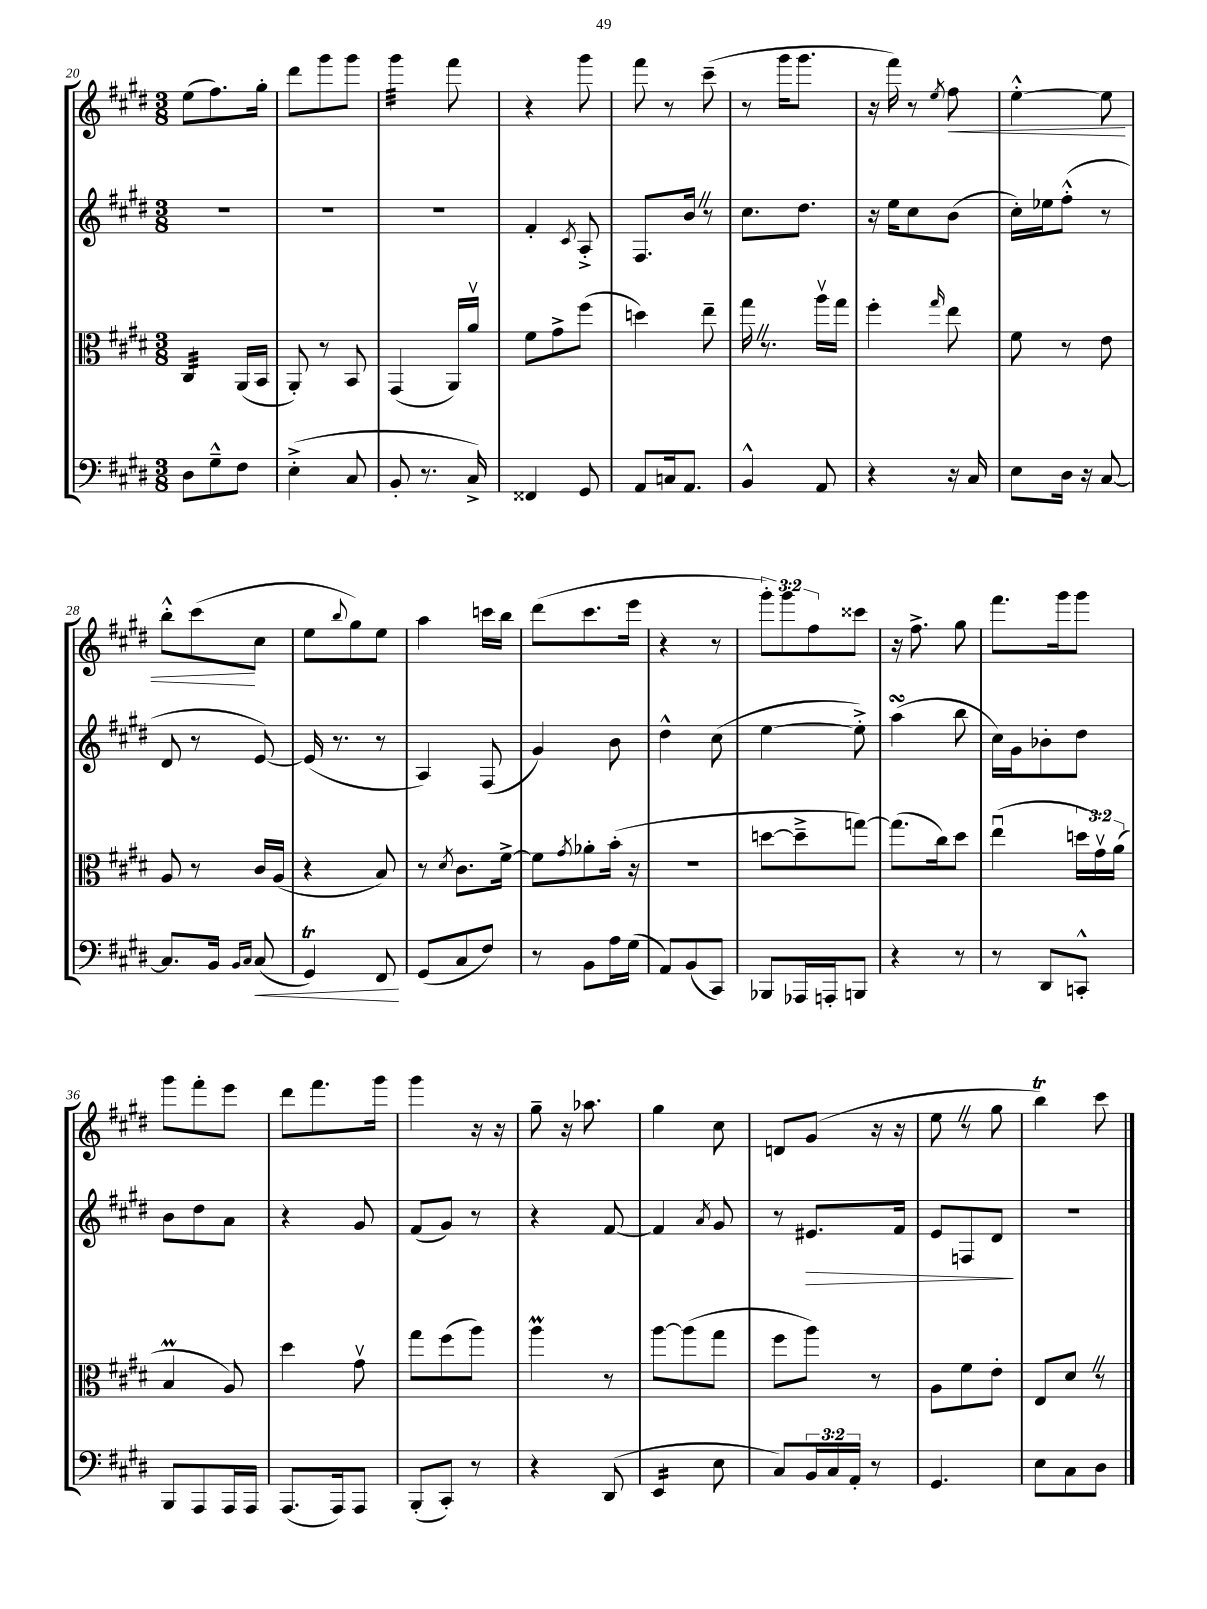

**kern	**dynam	**kern	**kern	**dynam	**kern	**dynam
*part4	*part4	*part3	*part2	*part2	*part1	*part1
*staff4	*staff4	*staff3	*staff2	*staff2	*staff1	*staff1
*clefF4	*	*clefC3	*clefG2	*	*clefG2	*
*k[f#c#g#d#]	*	*k[f#c#g#d#]	*k[f#c#g#d#]	*	*k[f#c#g#d#]	*
*M3/8	*	*M3/8	*M3/8	*	*M3/8	*
=20	=20	=20	=20	=20	=20	=20
*	*	*tremolo	*	*	*	*
8D#\L	.	32C#/LLL	4.r	.	(8ee\L	.
.	.	32C#/	.	.	.	.
.	.	32C#/	.	.	.	.
.	.	32C#/	.	.	.	.
8G#~^^\	.	32C#/	.	.	8.ff#\)	.
.	.	32C#/	.	.	.	.
.	.	32C#/	.	.	.	.
.	.	32C#/JJJ	.	.	.	.
*	*	*Xtremolo	*	*	*	*
8F#\J	.	(16AA/LL	.	.	.	.
.	.	16BB/JJ	.	.	16gg#'\Jk	.
=21	=21	=21	=21	=21	=21	=21
(4E'^\	.	8AA'/)	4.r	.	8ddd#\L	.
.	.	8r	.	.	8ggg#\	.
8C#/	.	8BB/	.	.	8ggg#\J	.
=22	=22	=22	=22	=22	=22	=22
*	*	*	*	*	*tremolo	*
8BB'/	.	(4GG#/	4.r	.	32ggg#\LLL	.
.	.	.	.	.	32ggg#\	.
.	.	.	.	.	32ggg#\	.
.	.	.	.	.	32ggg#\	.
8.r	.	.	.	.	32ggg#\	.
.	.	.	.	.	32ggg#\	.
.	.	.	.	.	32ggg#\	.
.	.	.	.	.	32ggg#\JJJ	.
*	*	*	*	*	*Xtremolo	*
.	.	16AA/LL)	.	.	8fff#\	.
16C#^/)	.	16av/JJ	.	.	.	.
=23	=23	=23	=23	=23	=23	=23
4FF##X/	.	8f#\L	4f#'/	.	4r	.
.	.	8g#^\	.	.	.	.
.	.	.	8qc#/	.	.	.
8GG#/	.	(8ff#\J	8A'^/	.	8ggg#\	.
=24	=24	=24	=24	=24	=24	=24
8AA/L	.	4ddn\)	8.F#/L	.	8fff#\	.
16Cn/k	.	.	.	.	8r	.
8.AA/J	.	.	16bZ/Jk	.	.	.
.	.	8ee~\	8r	.	(8ccc#~\	.
=25	=25	=25	=25	=25	=25	=25
4BB^^/	.	16gg#Z\	8.cc#\L	.	8r	.
.	.	8.r	.	.	.	.
.	.	.	.	.	16ggg#\KL	.
.	.	.	8.dd#\J	.	8.ggg#\J	.
8AA/	.	16aav\LL	.	.	.	.
.	.	16gg#\JJ	.	.	.	.
=26	=26	=26	=26	=26	=26	=26
4r	.	4ff#'\	16r	.	16r	.
.	.	.	16ee\KL	.	16fff#\)	.
.	.	.	8cc#\	.	8r	.
.	.	16qqgg#/	.	.	8qee/	.
!	!	!	!	!	!	!LO:HP:b
16r	.	8ee\	(8b\J	.	8ff#\	<
16C#/	.	.	.	.	.	.
=27	=27	=27	=27	=27	=27	=27
8E\L	.	8f#\	16cc#'\LL)	.	[4ee'^^\	.
.	.	.	16ee-X\J	.	.	.
16D#\Jk	.	8r	(8ff#'^^\J	.	.	.
16r	.	.	.	.	.	.
[8C#/	.	8e\	8r	.	8ee\]	.
!!LO:LB:g=z
=28	=28	=28	=28	=28	=28	=28
8.C#/L]	.	8A/	8d#/	.	8bb'^^\L	.
.	.	8r	8r	.	(8ccc#\	.
16BB/Jk	.	.	.	.	.	.
16qqBB/LL	.	.	.	.	.	.
16qqC#/JJ	.	.	.	.	.	.
!	!LO:HP:b	!	!	!	!	!
(8C#/	<	16c#/LL	[8e/)	.	8cc#\J	[
.	.	(16A/JJ	.	.	.	.
=29	=29	=29	=29	=29	=29	=29
4GG#t/)	.	4r	(16e/]	.	8ee\L	.
.	.	.	8.r	.	.	.
.	.	.	.	.	8qqbb/	.
.	.	.	.	.	8gg#\)	.
8FF#/	.	8B/)	8r	.	8ee\J	.
.	[	.	.	.	.	.
=30	=30	=30	=30	=30	=30	=30
(8GG#/L	.	8r	4A/)	.	4aa\	.
.	.	8qd#/	.	.	.	.
8C#/	.	8.c#\L	.	.	.	.
8F#/J)	.	.	(8F#/	.	16cccn\LL	.
.	.	[16f#^\Jk	.	.	16bb\JJ	.
=31	=31	=31	=31	=31	=31	=31
8r	.	8f#\L]	4g#/)	.	(8ddd#\L	.
.	.	8qg#/	.	.	.	.
8BB\L	.	8a-X'\	.	.	8.ccc#\	.
16A\L	.	(16b'\Jk	8b\	.	.	.
(16G#\JJ	.	16r	.	.	16eee\Jk	.
=32	=32	=32	=32	=32	=32	=32
8AA/L)	.	4.r	4dd#^^\	.	4r	.
(8BB/	.	.	.	.	.	.
8CC#/J)	.	.	(8cc#\	.	8r	.
=33	=33	=33	=33	=33	=33	=33
8BBB-X/L	.	[8ddn\L	[4ee\	.	12ggg#'\L)	.
.	.	.	.	.	12ggg#\	.
16AAA-X/L	.	8dd~^\]	.	.	.	.
.	.	.	.	.	12ff#\	.
16AAAn'/J	.	.	.	.	.	.
8BBBn/J	.	[8ggn\J)	8ee'^\])	.	8ccc##X\J	.
=34	=34	=34	=34	=34	=34	=34
4r	.	(8.gg\L]	(4aasSSs\	.	16r	.
.	.	.	.	.	8.ff#^\	.
.	.	16cc#\k)	.	.	.	.
8r	.	8dd#\J	8bb\	.	8gg#\	.
=35	=35	=35	=35	=35	=35	=35
8r	.	(4eeu\	16cc#\LL)	.	8.fff#\L	.
.	.	.	16g#\J	.	.	.
8DD#/L	.	.	8b-X'\	.	.	.
.	.	.	.	.	16ggg#\k	.
8CCn'^^/J	.	24ddn\LL	8dd#\J	.	8ggg#\J	.
.	.	24g#v\)	.	.	.	.
.	.	(24a\JJ	.	.	.	.
!!LO:LB:g=z
=36	=36	=36	=36	=36	=36	=36
8BBB/L	.	4BM/	8b\L	.	8ggg#\L	.
8AAA/	.	.	8dd#\	.	8fff#'\	.
16AAA/L	.	8A/)	8a\J	.	8eee\J	.
16AAA/JJ	.	.	.	.	.	.
=37	=37	=37	=37	=37	=37	=37
(8.AAA/L	.	4dd#\	4r	.	8ddd#\L	.
.	.	.	.	.	8.fff#\	.
16AAA/k)	.	.	.	.	.	.
8AAA/J	.	8g#v\	8g#/	.	.	.
.	.	.	.	.	16ggg#\Jk	.
=38	=38	=38	=38	=38	=38	=38
(8BBB'/L	.	8gg#\L	(8f#/L	.	4ggg#\	.
8CC#'/J)	.	(8ff#\	8g#/J)	.	.	.
8r	.	8aa\J)	8r	.	16r	.
.	.	.	.	.	16r	.
=39	=39	=39	=39	=39	=39	=39
4r	.	4aaM\	4r	.	8gg#~\	.
.	.	.	.	.	16r	.
.	.	.	.	.	8.aa-X\	.
(8DD#/	.	8r	[8f#/	.	.	.
=40	=40	=40	=40	=40	=40	=40
*tremolo	*	*	*	*	*	*
16EE/LL	.	[8aa\L	4f#/]	.	4gg#\	.
16EE/	.	.	.	.	.	.
16EE/	.	(8aa\]	.	.	.	.
16EE/JJ	.	.	.	.	.	.
*Xtremolo	*	*	*	*	*	*
.	.	.	8qa/	.	.	.
8E\	.	8gg#\J	8g#/	.	8cc#\	.
=41	=41	=41	=41	=41	=41	=41
8C#/L)	.	8ff#\L	8r	.	8dn/L	.
!	!	!	!	!LO:HP:b	!	!
24BB/L	.	8aa\J)	8.e#X/L	>	(8g#/J	.
24C#/	.	.	.	.	.	.
24AA'/JJ	.	.	.	.	.	.
8r	.	8r	.	.	16r	.
.	.	.	16f#/Jk	.	16r	.
=42	=42	=42	=42	=42	=42	=42
4.GG#/	.	8A\L	8e/L	.	8eeZ\	.
.	.	8f#\	8Fn/	.	8r	.
.	.	8e'\J	8d#/J	.	8gg#\	.
.	.	.	.	]	.	.
=43	=43	=43	=43	=43	=43	=43
8E\L	.	8E/L	4.r	.	4bbT\)	.
8C#\	.	8d#Z/J	.	.	.	.
8D#\J	.	8r	.	.	8ccc#\	.
==	==	==	==	==	==	==
*-	*-	*-	*-	*-	*-	*-
